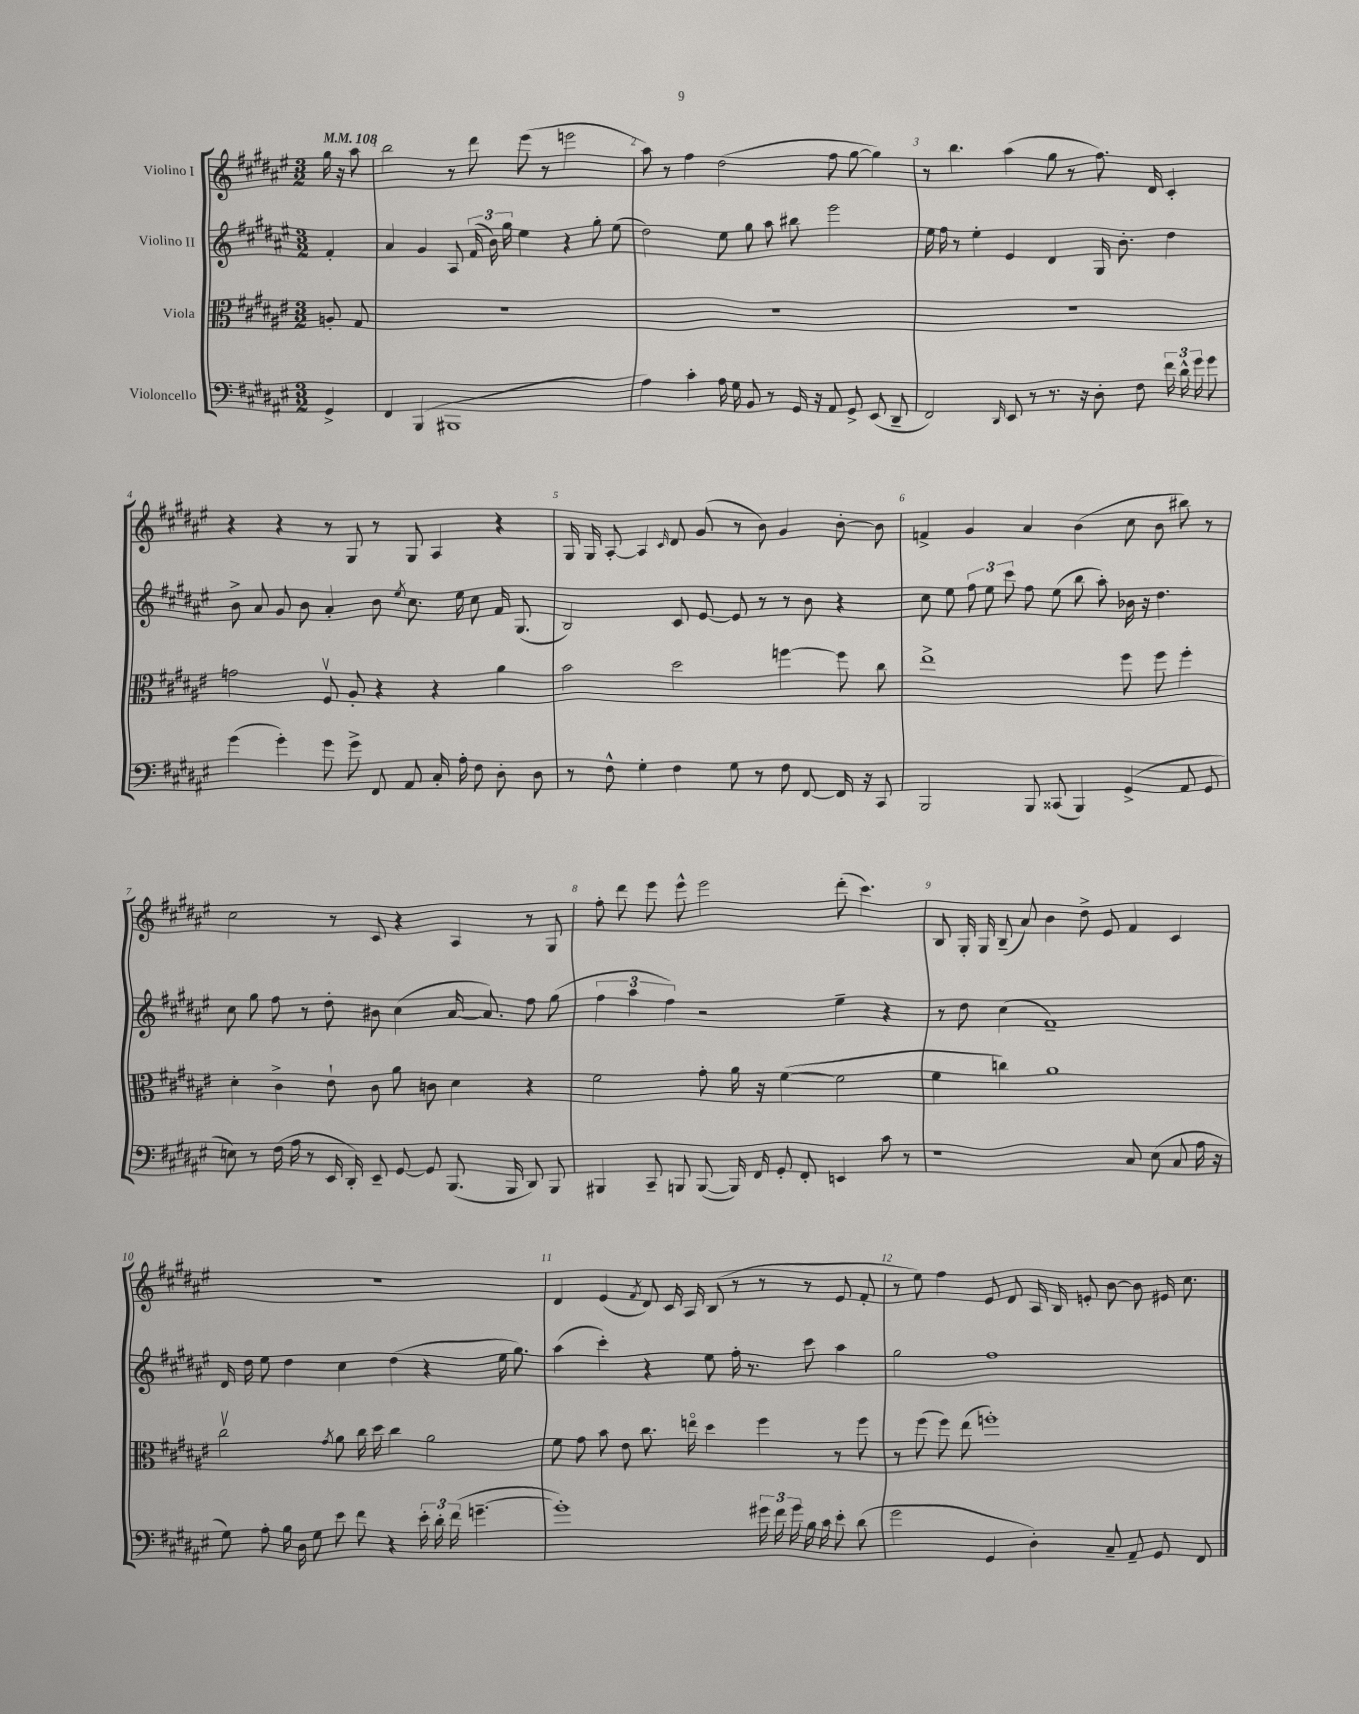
<<
\new StaffGroup <<
\new Staff = "s0" \with { instrumentName = "Violino I" } {
    \clef treble \key fis \major \numericTimeSignature \time 3/2 \partial 4 \tempo 4 = 108
    \autoBeamOff gis''16 r16 ais''8 |
    b''2 r8 dis'''8 eis'''8( r8 e'''2 |
    ais''8) r8 fis''4 dis''2( fis''8 gis''8~ gis''4) |
    r8 b''4. ais''4( gis''8 r8 fis''8.) dis'16 cis'4-. |
    r4 r4 r8 gis8 r8 gis8 ais4 r4 |
    gis16 gis16 ais8~-. ais4 \grace { cis'16 } dis'8 gis'8( r8 b'8) gis'4 b'8~-. b'8 |
    f'4-> gis'4 ais'4 b'4( cis''8 b'8 bis''8) r8 |
    cis''2 r8 cis'8 r4 ais4 r8 gis8 |
    fis''8-. dis'''8 eis'''8 eis'''8-^ eis'''2 dis'''8-.( cis'''4.) |
    b8 gis16-. gis16 b8--( ais'8) b'4 dis''8-> eis'8 fis'4 cis'4 |
    R1. |
    dis'4 eis'4( \acciaccatura { fis'8 } dis'8) cis'16 ais16 b8( r8 r8 r8 eis'8 fis'8-. |
    r8 eis''8) fis''4 eis'8 dis'8 ais16 b16 e'8-. b'8~ b'8 eis'16 cis''8. \bar "|." |
}
\new Staff = "s1" \with { instrumentName = "Violino II" } {
    \clef treble \key fis \major \numericTimeSignature \time 3/2 \partial 4
    \autoBeamOff fis'4-. |
    ais'4 gis'4 ais8 \tuplet 3/2 { fis'16( b'16) gis''16 } eis''4 r4 gis''8-. eis''8( |
    dis''2) eis''8 gis''8 ais''8 bis''8 eis'''2 |
    eis''16 fis''16 r8 eis''4-. eis'4 dis'4 gis16 b'8.-. dis''4 |
    b'8-> ais'8 gis'8 b'8 ais'4-. b'8 \acciaccatura { eis''8 } cis''8. eis''16 cis''8 fis'16 gis8.( |
    b2) cis'8 eis'8~ eis'8 r8 r8 b'8 r4 |
    cis''8 eis''8 \tuplet 3/2 { fis''8 eis''8 cis'''8 } fis''8 eis''8( b''8 ais''8-.) bes'16 r16 dis''4. |
    cis''8 gis''8 fis''8 r8 dis''8-. bis'8 cis''4( ais'16~ ais'8.) fis''8 gis''8( |
    \tuplet 3/2 { fis''4 ais''4 fis''4) } r2 eis''4-- r4 |
    r8 dis''8 cis''4( fis'1--) |
    dis'16 dis''16 eis''8 dis''4 cis''4 dis''4( r4 eis''16 gis''8.) |
    ais''4( cis'''4-.) r4 eis''8 fis''16-. r8. cis'''8 ais''4 |
    gis''2 fis''1 \bar "|." |
}
\new Staff = "s2" \with { instrumentName = "Viola" } {
    \clef alto \key fis \major \numericTimeSignature \time 3/2 \partial 4
    \autoBeamOff a8-. gis8 |
    R1. |
    R1. |
    R1. |
    g'2 fis8\upbow ais8-. r4 r4 ais'4 |
    b'2 dis''2 f''4~ f''8 cis''8 |
    eis''1-> fis''8 fis''8 fis''4-. |
    dis'4-. cis'4-> eis'8-! cis'8 ais'8 c'8 dis'4 r4 |
    fis'2 gis'8-. ais'16 r16 fis'4~( fis'2 |
    fis'4 c''4) ais'1 |
    cis''2\upbow \acciaccatura { gis'8 } ais'8 cis''16 dis''16 cis''4 ais'2 |
    fis'8 gis'8 b'8 eis'8 cis''8. e''16\flageolet dis''4 fis''4 r8 fis''8 |
    r8 fis''8( fis''8) eis''8( f''1-.) \bar "|." |
}
\new Staff = "s3" \with { instrumentName = "Violoncello" } {
    \clef bass \key fis \major \numericTimeSignature \time 3/2 \partial 4
    \autoBeamOff gis,4-> |
    fis,4 b,,4( bis,,1 |
    ais4) cis'4-. ais16 gis16 b,8 r8 gis,16 r16 ais,8 gis,8-> eis,8( dis,8-- |
    fis,2) \grace { dis,16 } eis,8 r8 r8. r16 dis8-. fis8 \tuplet 3/2 { fis'16 dis'16-^ gis'16 } gis'8 |
    gis'4( gis'4-.) gis'8 gis'8-> fis,8 ais,8 cis16-. ais16-. fis8 dis8-. dis8 |
    r8 fis8-^ gis4-. fis4 gis8 r8 fis8 fis,8~ fis,16 r16 cis,8 |
    b,,2 b,,8 cisis,8( b,,4) gis,4->( ais,8 gis,8 |
    e8) r8 fis16( ais16 r8 eis,16 dis,16-.) eis,8-- gis,8~ gis,8 b,,8.( b,,16 dis,8) b,,8 |
    bis,,4 cis,8-- b,,8 b,,8~( b,,16) fis,16 gis,8-. fis,8-. e,4 cis'8 r8 |
    r1 cis8 eis8( cis8 ais16 r16 |
    gis8) ais8-. b16 dis16 gis8 eis'8 fis'8 r4 \tuplet 3/2 { eis'16-. dis'16-. fis'16( } g'4.~-- |
    g'1-.) \tuplet 3/2 { gis'16 fis'16 gis'16 } b16 cis'16 eis'8-. dis'8( |
    gis'2 gis,4 dis4-.) cis8-- ais,8-- gis,8 fis,8 \bar "|." |
}
>>
>>
\layout { \context { \Score \override BarNumber.break-visibility = ##(#f #t #t) barNumberVisibility = #all-bar-numbers-visible } }
